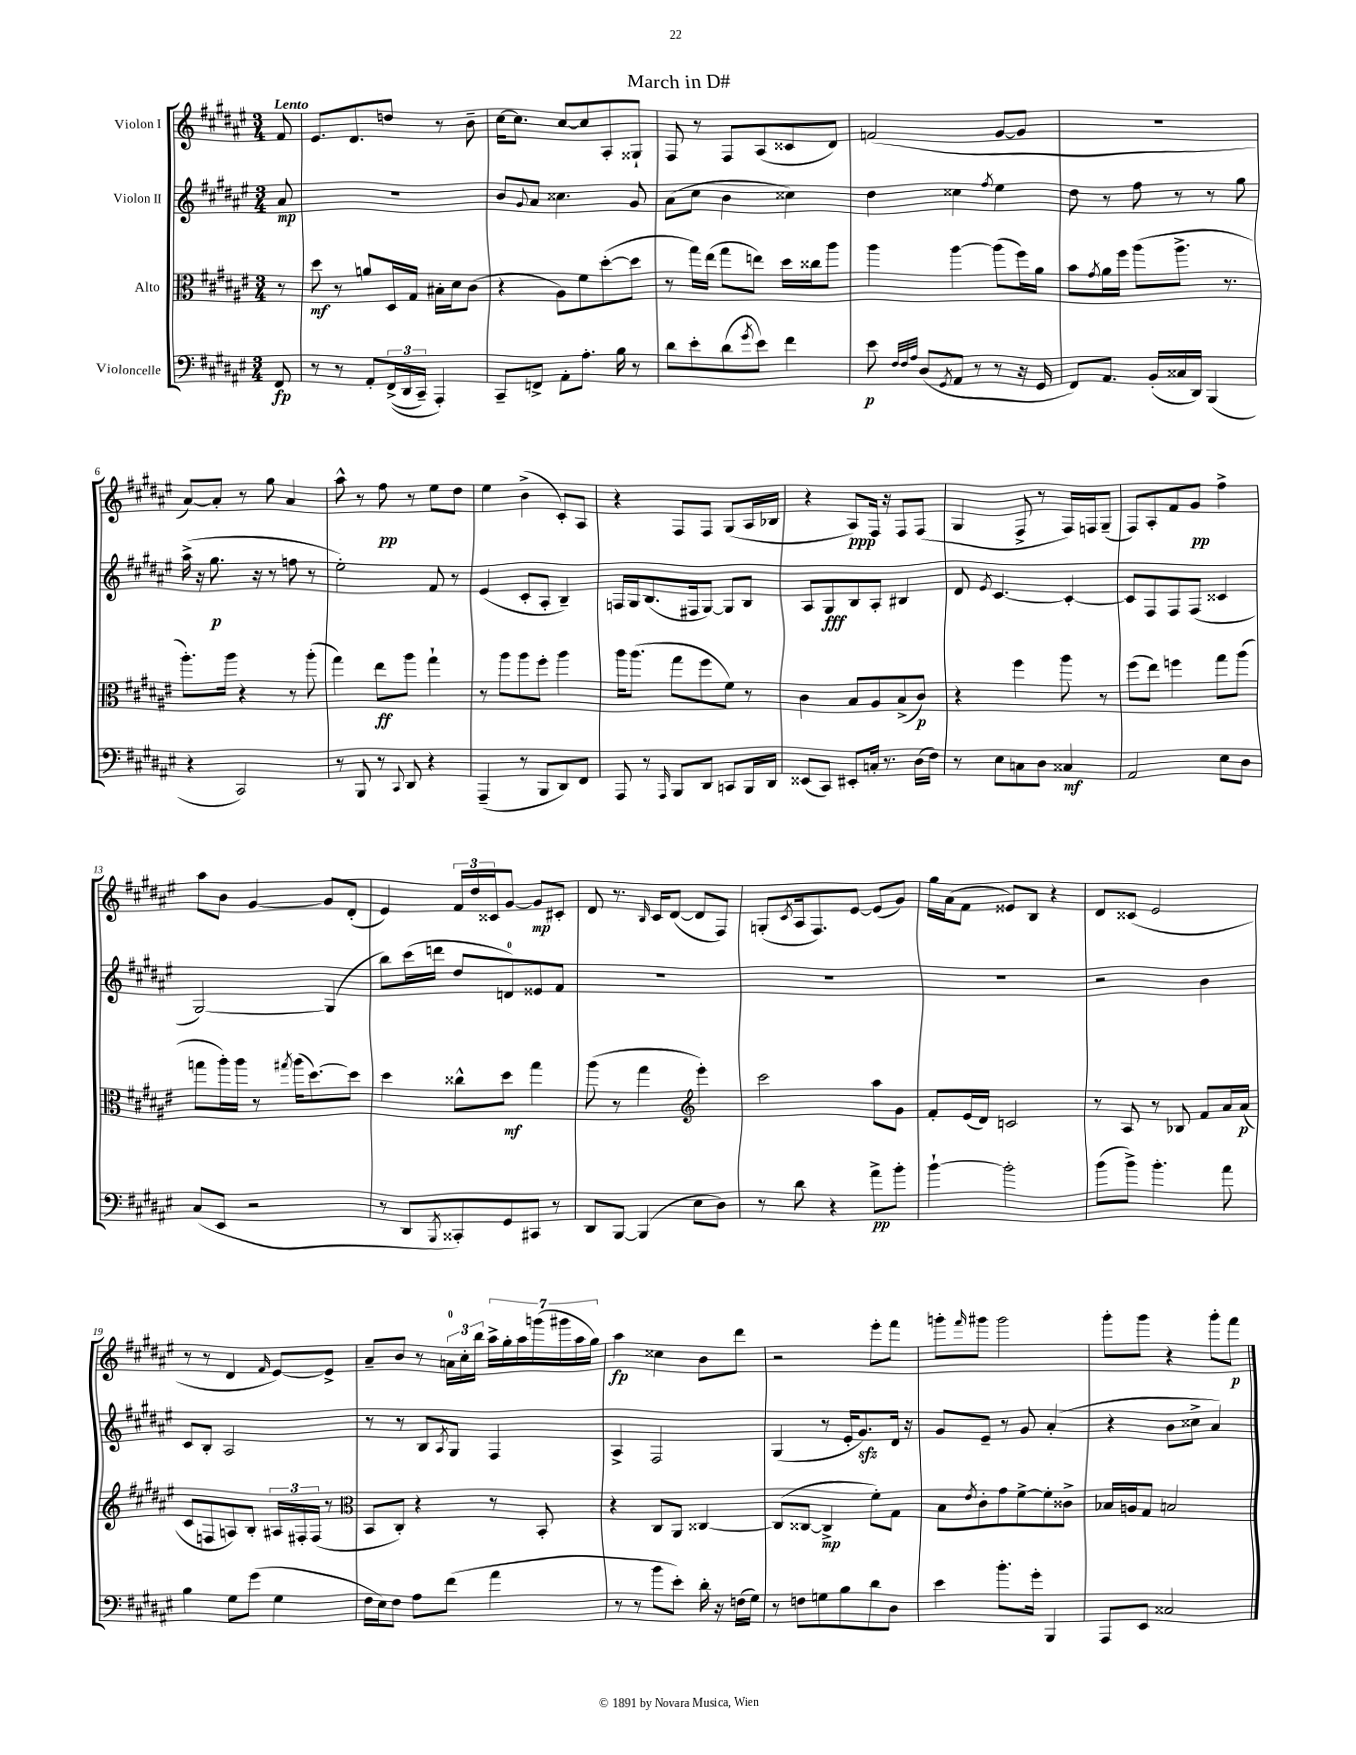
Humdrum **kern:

**kern	**dynam	**kern	**dynam	**kern	**dynam	**kern	**dynam
*part4	*part4	*part3	*part3	*part2	*part2	*part1	*part1
*staff4	*staff4	*staff3	*staff3	*staff2	*staff2	*staff1	*staff1
*I"Violoncelle	*	*I"Alto	*	*I"Violon II	*	*I"Violon I	*
*clefF4	*	*clefC3	*	*clefG2	*	*clefG2	*
*k[f#c#g#d#a#e#]	*	*k[f#c#g#d#a#e#]	*	*k[f#c#g#d#a#e#]	*	*k[f#c#g#d#a#e#]	*
*M3/4	*	*M3/4	*	*M3/4	*	*M3/4	*
=	=	=	=	=	=	=	=
!	!	!	!	!	!	!LO:TX:a:B:t=Lento	!
8FF#/	fp	8r	.	8a#/	mp	8f#/	.
=1	=1	=1	=1	=1	=1	=1	=1
8r	.	8dd#\	mf	2.r	.	8.e#/L	.
8r	.	8r	.	.	.	.	.
.	.	.	.	.	.	8.d#/	.
8AA#'/L	.	8an/L	.	.	.	.	.
((24FF#^/L	.	16D#/L	.	.	.	8ddn/J	.
24DD#/	.	.	.	.	.	.	.
.	.	16G#/JJ	.	.	.	.	.
24CC#~/JJ)	.	.	.	.	.	.	.
4AAA#'/)	.	16B#X'\LL	.	.	.	8r	.
.	.	16d#\J	.	.	.	.	.
.	.	(8c#\J	.	.	.	8b~\	.
=2	=2	=2	=2	=2	=2	=2	=2
8CC#~/L	.	4r	.	8b/L	.	[16cc#\KL	.
.	.	.	.	.	.	8.cc#\J]	.
.	.	.	.	8qqg#/	.	.	.
8FFn^/J	.	.	.	8a#/J	.	.	.
8AA#'\L	.	8A#\L)	.	4.cc##X\	.	[8cc#/L	.
8.A#'\J	.	8f#\	.	.	.	8cc#/]	.
.	.	([8dd#'\	.	.	.	8A#'/	.
16B\	.	.	.	.	.	.	.
8r	.	8dd#\J]	.	8g#/	.	8G##X`/J	.
=3	=3	=3	=3	=3	=3	=3	=3
8d#\L	.	8r	.	(8a#\L	.	8F#/	.
8e#'\	.	16gg#\LL)	.	8cc#\J	.	8r	.
.	.	(16ee#\JJ	.	.	.	.	.
(8d#\	.	8gg#\L	.	4b\	.	8F#/L	.
8qg#/	.	.	.	.	.	.	.
8e#\J)	.	8een\J)	.	.	.	(8A#/	.
4f#\	.	16dd#\LL	.	4cc##X\)	.	8c##X/	.
.	.	16cc##X\J	.	.	.	.	.
.	.	8aa#\J	.	.	.	8d#/J)	.
=4	=4	=4	=4	=4	=4	=4	=4
8e#\	p	4aa#\	.	4dd#\	.	(2fn/	.
32qqF#/LLL	.	.	.	.	.	.	.
32qqF#/	.	.	.	.	.	.	.
32qqA#/JJJ	.	.	.	.	.	.	.
(8D#/L	.	.	.	.	.	.	.
8qGG#/	.	.	.	.	.	.	.
8AA#/J	.	[4aa#\	.	4cc##X\	.	.	.
8r	.	.	.	.	.	.	.
.	.	.	.	8qff#/	.	.	.
8r	.	(8aa#\L]	.	4ee#\	.	[8g#/L	.
16r	.	16ff#\L)	.	.	.	8g#/J]	.
16GG#/	.	16a#\JJ	.	.	.	.	.
=5	=5	=5	=5	=5	=5	=5	=5
8FF#/L)	.	8b\L	.	8dd#\	.	2.r	.
.	.	8qg#/	.	.	.	.	.
8.AA#/J	.	16a#\L	.	8r	.	.	.
.	.	16ff#\JJ	.	.	.	.	.
.	.	(8aa#\L	.	8ff#\	.	.	.
(16BB'/LL	.	.	.	.	.	.	.
16C##X/	.	8.aa#^\J	.	8r	.	.	.
16DD#/JJ)	.	.	.	.	.	.	.
(4BBB/	.	.	.	8r	.	.	.
.	.	8.r	.	.	.	.	.
.	.	.	.	8gg#\	.	.	.
!!LO:LB:g=z
=6	=6	=6	=6	=6	=6	=6	=6
4r	.	8.aa#'\L)	.	(16aa#^\	.	[8a#/L)	.
.	.	.	.	16r	.	.	.
.	.	.	.	8.gg#\	p	8a#'/J]	.
.	.	16aa#\Jk	.	.	.	.	.
2CC#/)	.	4r	.	.	.	8r	.
.	.	.	.	16r	.	.	.
.	.	.	.	8r	.	8gg#\	.
.	.	8r	.	8ffn\	.	4a#/	.
.	.	(8aa#'\	.	8r	.	.	.
=7	=7	=7	=7	=7	=7	=7	=7
8r	.	4gg#\)	.	2ee#'\)	.	8aa#^^\	.
8BBB/	.	.	.	.	.	8r	.
8r	.	8ee#\L	ff	.	.	8ff#\	pp
8qqCC#/	.	.	.	.	.	.	.
8DD#/	.	8aa#\J	.	.	.	8r	.
4r	.	4gg#`\	.	8f#/	.	8ee#\L	.
.	.	.	.	8r	.	8dd#\J	.
=8	=8	=8	=8	=8	=8	=8	=8
(4AAA#~/	.	8r	.	(4e#/	.	4ee#\	.
.	.	8aa#\L	.	.	.	.	.
8r	.	8aa#\	.	8c#'/L	.	(4b^\	.
8BBB/L	.	8ff#'\J	.	8A#'/J	.	.	.
8DD#/)	.	4aa#\	.	4B~/)	.	8c#'/L)	.
8FF#/J	.	.	.	.	.	8A#/J	.
=9	=9	=9	=9	=9	=9	=9	=9
8AAA#/	.	16aa#\KL	.	16Fn/LL	.	4r	.
.	.	(8.aa#\J	.	16G#/J	.	.	.
8r	.	.	.	(8.B/	.	.	.
16qqAAA#/	.	.	.	.	.	.	.
8BBB/L	.	8gg#\L	.	.	.	8F#/L	.
.	.	.	.	16F#X/k	.	.	.
8DD#/J	.	8ff#\	.	[8G#/J)	.	8F#/J	.
8CCn/L	.	8f#\J)	.	8G#/L]	.	(8G#/L	.
16BBB/L	.	8r	.	8B/J	.	16A#/L	.
16DD#/JJ	.	.	.	.	.	16B-X/JJ	.
=10	=10	=10	=10	=10	=10	=10	=10
(8EE##X/L	.	4c#\	.	8A#/L	.	4r	.
8CC#/J)	.	.	.	8G#/	fff	.	.
8EE#X'/L	.	8B/L	.	8B/	.	8A#/L)	ppp
16Cn'/Jk	.	8A#/	.	8A#'/J	.	16F#/Jk	.
8.r	.	.	.	.	.	16r	.
.	.	(8B^/	.	4B#X/	.	8F#/L	.
(16D#\LL	.	8c#/J)	p	.	.	(8F#/J	.
16F#\JJ)	.	.	.	.	.	.	.
=11	=11	=11	=11	=11	=11	=11	=11
8r	.	4r	.	8d#/	.	4G#/	.
.	.	.	.	8qe#/	.	.	.
8E#\L	.	.	.	[4.c#/	.	.	.
8Cn\	.	4ff#\	.	.	.	8F#^/	.
8D#\J	.	.	.	.	.	8r	.
4C##X/	mf	8aa#\	.	4c#'/_	.	16F#/LL)	.
.	.	.	.	.	.	16Fn/J	.
.	.	8r	.	.	.	(8G#~/J	.
=12	=12	=12	=12	=12	=12	=12	=12
2AA#/	.	(8ff#\L	.	8c#/L]	.	8F#/L)	.
.	.	8ee#\J)	.	8F#/	.	8A#'/	.
.	.	4ffn\	.	8F#/	.	8f#/	.
.	.	.	.	(8F#/J	.	8g#/J	pp
8E#\L	.	8gg#\L	.	4c##X/	.	4ff#^\	.
8D#\J	.	(8aa#\J	.	.	.	.	.
!!LO:LB:g=z
=13	=13	=13	=13	=13	=13	=13	=13
(8C#/L	.	8ggn\L	.	[2G#/)	.	8aa#\L	.
8EE#/J	.	16aa#'\L)	.	.	.	8b\J	.
.	.	16aa#\JJ	.	.	.	.	.
2r	.	8r	.	.	.	[4g#/	.
.	.	8qgg#X/	.	.	.	.	.
.	.	(16aa#\KL	.	.	.	.	.
.	.	[8.dd#\)	.	.	.	.	.
.	.	.	.	(4G#/]	.	8g#/L]	.
.	.	8dd#\J]	.	.	.	(8d#'/J	.
=14	=14	=14	=14	=14	=14	=14	=14
8r	.	4dd#\	.	8bb\L)	.	4e#/)	.
8DD#/L	.	.	.	(16ccc#\L	.	.	.
.	.	.	.	16dddn\JJ	.	.	.
8qBBB/	.	.	.	.	.	.	.
8CC##X'/)	.	8cc##X^^\L	.	8dd#/L	.	24f#/LL	.
.	.	.	.	.	.	24dd#/	.
.	.	.	.	.	.	24c##X/J	.
8GG#/	.	8dd#\J	mf	8dn/)	.	[8g#/J	.
8CC#X/J	.	4gg#\	.	8e##X/	.	8g#/L]	mp
8r	.	.	.	8f#/J	.	8c#X'/J	.
=15	=15	=15	=15	=15	=15	=15	=15
8DD#/L	.	(8aa#\	.	2.r	.	8d#/	.
[8BBB/J	.	8r	.	.	.	8.r	.
(4BBB/]	.	4gg#\	.	.	.	.	.
.	.	.	.	.	.	16qqB/	.
.	.	.	.	.	.	16c#/KL	.
.	.	.	.	.	.	([8d#/J	.
*	*	*clefG2	*	*	*	*	*
8E#\L	.	4eee#'\)	.	.	.	8d#/L]	.
8D#\J)	.	.	.	.	.	8F#/J)	.
=16	=16	=16	=16	=16	=16	=16	=16
8r	.	2ccc#\	.	2.r	.	(8Gn'/L	.
.	.	.	.	.	.	8qc#/	.
8d#\	.	.	.	.	.	16A#/k	.
.	.	.	.	.	.	8.F#/)	.
4r	.	.	.	.	.	.	.
.	.	.	.	.	.	[8e#/J	.
8a#^\L	pp	8aa#\L	.	.	.	(8e#/L]	.
8b'\J	.	8g#\J	.	.	.	8g#/J)	.
=17	=17	=17	=17	=17	=17	=17	=17
[4b`\	.	8f#'/L	.	2.r	.	16gg#\LL	.
.	.	.	.	.	.	(16a#\J	.
.	.	(16e#/L	.	.	.	8f#\J	.
.	.	16d#/JJ)	.	.	.	.	.
2b'\]	.	2cn/	.	.	.	8e##X/L)	.
.	.	.	.	.	.	8B/J	.
.	.	.	.	.	.	4r	.
=18	=18	=18	=18	=18	=18	=18	=18
(8b\L	.	8r	.	2r	.	8d#/L	.
8b^\J)	.	8A#/	.	.	.	(8c##X/J	.
4.b'\	.	8r	.	.	.	2e#/	.
.	.	8B-X/	.	.	.	.	.
.	.	8f#/L	.	4b\	.	.	.
8a#\	.	16a#/L	.	.	.	.	.
.	.	(16a#/JJ	p	.	.	.	.
!!LO:LB:g=z
=19	=19	=19	=19	=19	=19	=19	=19
4B\	.	8c#/L	.	8c#/L	.	8r	.
.	.	8Fn/	.	8B'/J	.	8r	.
8G#\L	.	8An/)	.	2A#/	.	4d#/	.
(8g#\J	.	8B'/J	.	.	.	.	.
.	.	.	.	.	.	16qqf#/	.
4G#\	.	24A#X/LL	.	.	.	[8e#/L)	.
.	.	24F#X'/	.	.	.	.	.
.	.	(24F#/JJ	.	.	.	.	.
.	.	8r	.	.	.	8e#^/J]	.
=20	=20	=20	=20	=20	=20	=20	=20
*	*	*clefC3	*	*	*	*	*
16F#\LL	.	8BB/L	.	8r	.	8a#~/L	.
16E#\J)	.	.	.	.	.	.	.
8F#\J	.	8C#'/J)	.	8r	.	8b/J	.
8A#\L	.	4r	.	8B/L	.	8r	.
.	.	.	.	8qA#/	.	.	.
(8f#\J	.	.	.	8G#/J	.	24an\LL	.
.	.	.	.	.	.	24cc#'\	.
.	.	.	.	.	.	24bb\JJ	.
4a#\	.	8r	.	4F#/	.	28aa#^\LL	.
.	.	.	.	.	.	28gg#'\	.
.	.	.	.	.	.	28aa#\	.
.	.	.	.	.	.	(28gggn\	.
.	.	8BB'/	.	.	.	.	.
.	.	.	.	.	.	28ggg#X\	.
.	.	.	.	.	.	28aa#\	.
.	.	.	.	.	.	28gg#\JJ)	.
=21	=21	=21	=21	=21	=21	=21	=21
8r	.	4r	.	4A#^/	.	4aa#\	fp
8r	.	.	.	.	.	.	.
8b\L	.	8C#/L	.	2F#/	.	4cc##X\	.
8e#'\J)	.	8AA#/J	.	.	.	.	.
16d#'\	.	[4C##X/	.	.	.	8b\L	.
16r	.	.	.	.	.	.	.
(16Fn\LL	.	.	.	.	.	8ddd#\J	.
16G#\JJ)	.	.	.	.	.	.	.
=22	=22	=22	=22	=22	=22	=22	=22
8r	.	(8C##/L]	.	(4G#/	.	2r	.
8Fn\L	.	[8C##X/J	.	.	.	.	.
8Gn\	.	4C##^/]	mp	8r	.	.	.
8B\	.	.	.	16e#'/KL	.	.	.
.	.	.	.	8.g#zz/)	.	.	.
8d#\	.	8f#'\L)	.	.	.	8eee#'\L	.
8D#\J	.	8G#\J	.	16d#/Jk	.	8fff#\J	.
.	.	.	.	16r	.	.	.
=23	=23	=23	=23	=23	=23	=23	=23
4e#\	.	8B\L	.	8g#/L	.	8gggn'\L	.
.	.	8qe#/	.	.	.	16qqfff#/	.
.	.	8c#'\	.	8e#~/J	.	8ggg#X\J	.
8.b'\L	.	8g#\	.	8r	.	2ggg#\	.
.	.	[8f#^\	.	8g#/	.	.	.
16g#'\Jk	.	.	.	.	.	.	.
4BBB/	.	8f#'\]	.	(4a#'/	.	.	.
.	.	8c##X^\J	.	.	.	.	.
=24	=24	=24	=24	=24	=24	=24	=24
8AAA#/L	.	16B-X/LL	.	4r	.	8ggg#'\L	.
.	.	16An/J	.	.	.	.	.
8EE#/J	.	8G#/J	.	.	.	8ggg#\J	.
2C##X/	.	2Bn/	.	8b\L	.	4r	.
.	.	.	.	8cc##X^\J	.	.	.
.	.	.	.	4a#/)	.	8ggg#'\L	.
.	.	.	.	.	.	8fff#\J	p
==	==	==	==	==	==	==	==
*-	*-	*-	*-	*-	*-	*-	*-
